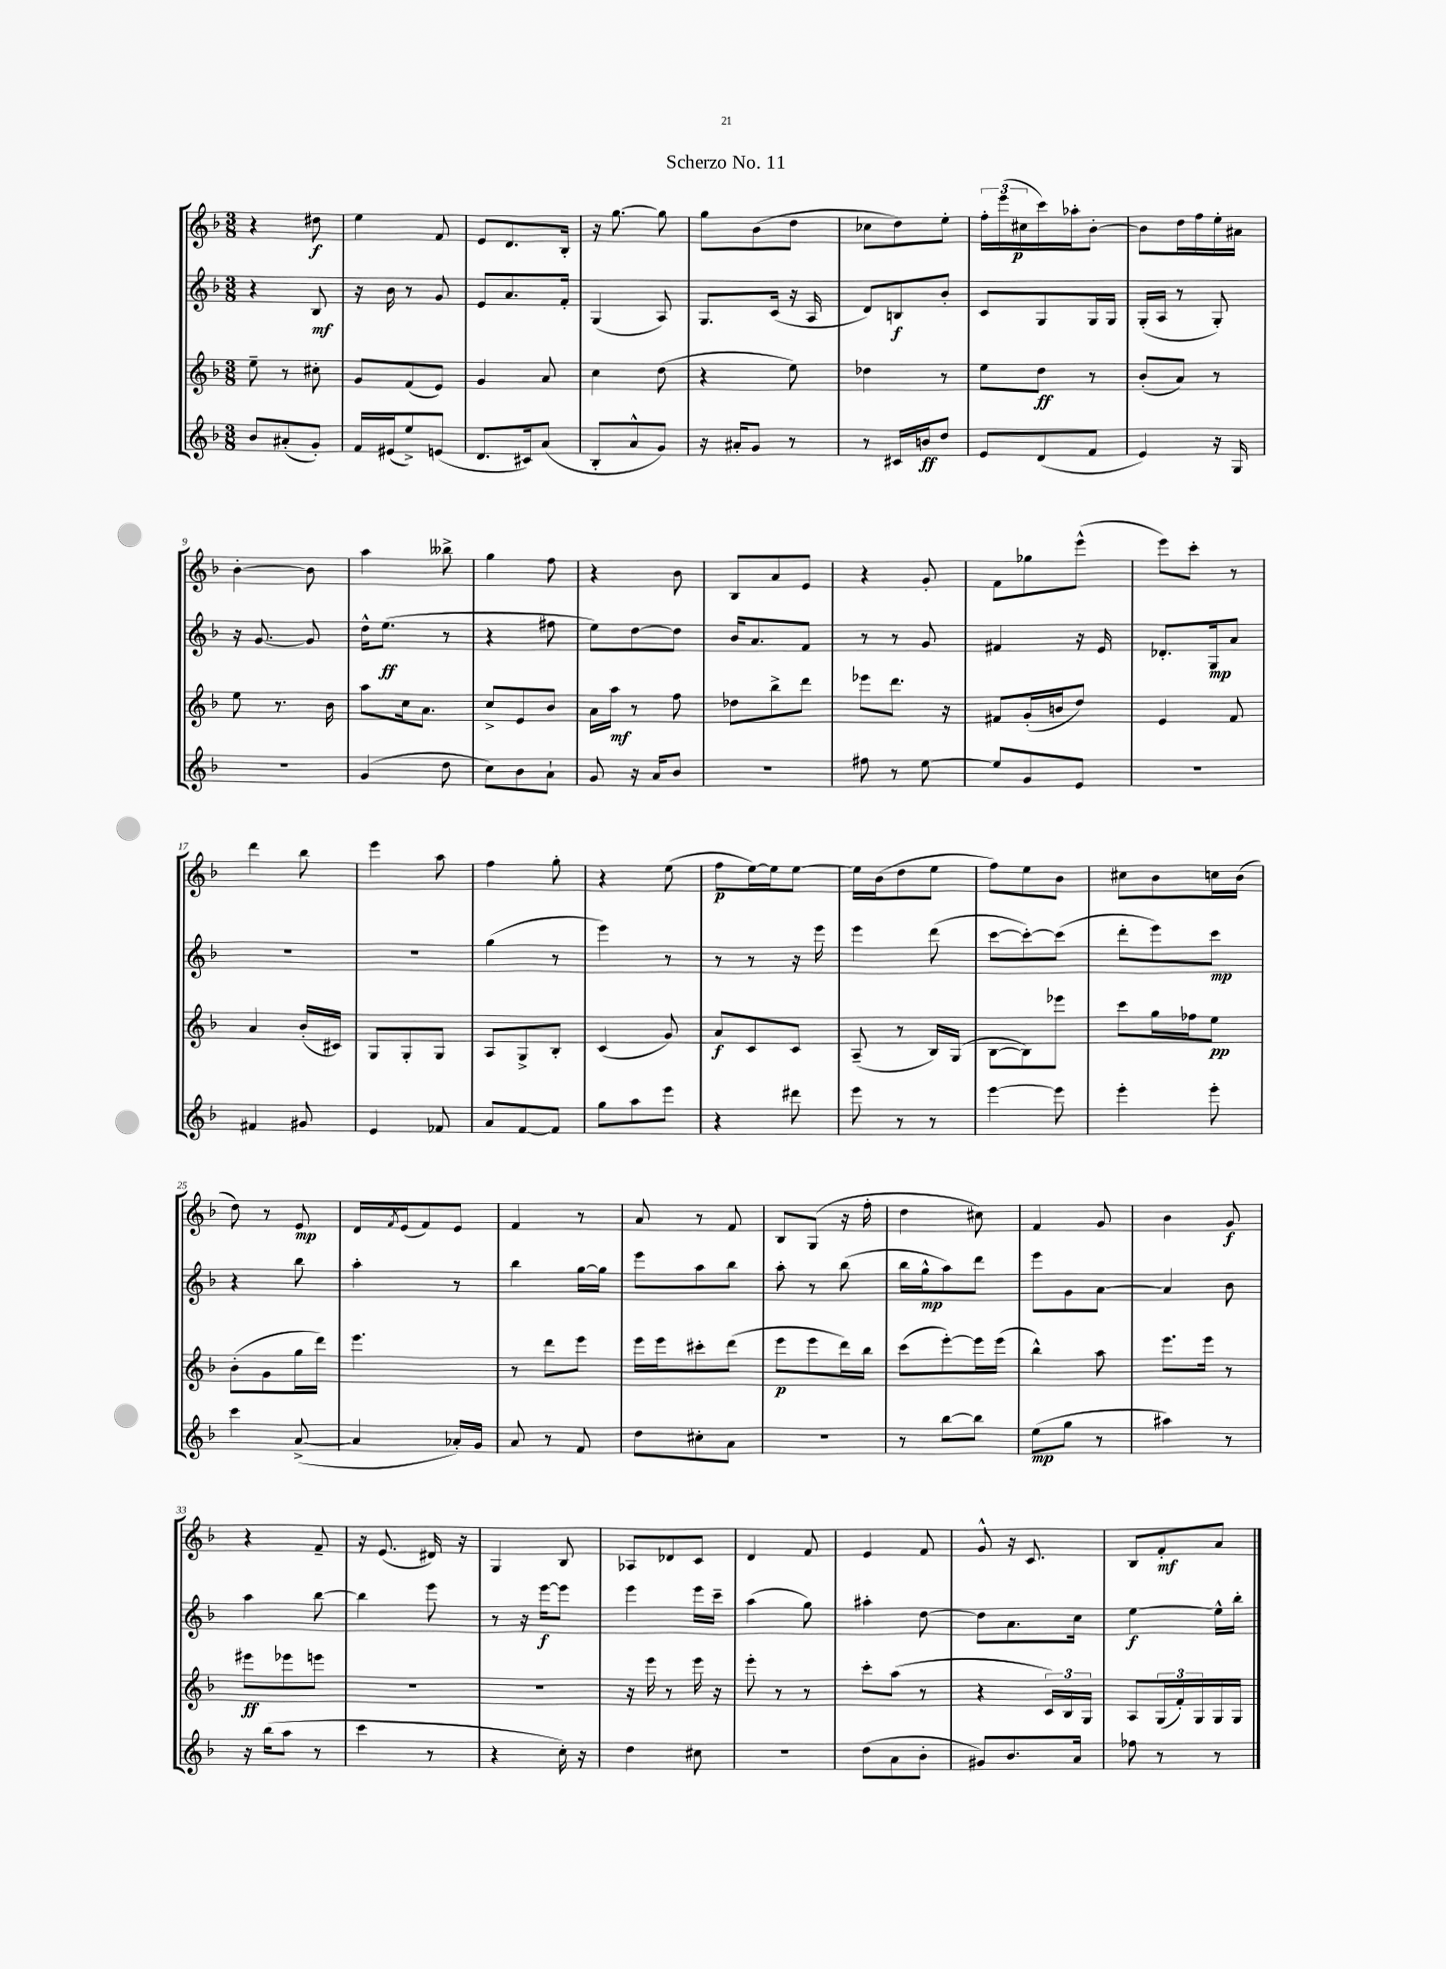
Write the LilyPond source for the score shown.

\header { title = "Scherzo No. 11" }
<<
\new StaffGroup <<
\new Staff = "s0" {
    \clef treble \key f \major \numericTimeSignature \time 3/8
    r4 dis''8\f |
    e''4 f'8 |
    e'8 d'8. bes16-. |
    r16 g''8.~ g''8 |
    g''8 bes'8( d''8 |
    ces''8 d''8) e''8-. |
    \tuplet 3/2 { f''16-. e'''16( cis''16\p } c'''16) aes''16-. bes'8~-. |
    bes'8 d''16 f''16 e''16-. ais'16 |
    bes'4~-. bes'8 |
    a''4 beses''8-> |
    g''4 f''8 |
    r4 bes'8 |
    bes8 a'8 e'8 |
    r4 g'8-. |
    f'8 ges''8 e'''8-^( |
    e'''8) c'''8-. r8 |
    d'''4 bes''8 |
    e'''4 a''8 |
    f''4 g''8-. |
    r4 e''8( |
    f''8\p e''16~) e''16 e''8~ |
    e''16 bes'16( d''8 e''8 |
    f''8) e''8 bes'8 |
    cis''8 bes'8 c''16 bes'16( |
    d''8) r8 e'8\mp |
    d'16 \acciaccatura { f'8 } e'16( f'8) e'8 |
    f'4 r8 |
    a'8 r8 f'8 |
    bes8 g8( r16 f''16-. |
    d''4 cis''8) |
    f'4 g'8 |
    bes'4 g'8\f |
    r4 f'8-- |
    r16 e'8.( dis'16) r16 |
    g4 bes8 |
    aes8 des'8 c'8 |
    d'4 f'8 |
    e'4 f'8 |
    g'8-^ r16 c'8. |
    bes8 f'8-.\mf a'8 \bar "|." |
}
\new Staff = "s1" {
    \clef treble \key f \major \numericTimeSignature \time 3/8
    r4 bes8\mf |
    r16 bes'16 r8 g'8 |
    e'8 a'8. f'16-. |
    g4( a8) |
    g8. c'16( r16 a16 |
    d'8) b8\f bes'8-. |
    c'8 g8 g16 g16 |
    g16-.( a16 r8 g8-.) |
    r16 g'8.~ g'8 |
    d''16-^ e''8.\ff( r8 |
    r4 fis''8 |
    e''8) d''8~ d''8 |
    bes'16 a'8. f'8 |
    r8 r8 g'8 |
    fis'4 r16 e'16 |
    des'8.-. g16\mp a'8 |
    R4. |
    R4. |
    g''4( r8 |
    e'''4) r8 |
    r8 r8 r16 e'''16 |
    e'''4 d'''8( |
    c'''8~ c'''8~-.) c'''8( |
    d'''8-. e'''8) c'''8\mp |
    r4 bes''8 |
    a''4-. r8 |
    bes''4 g''16~ g''16 |
    e'''8 a''8 bes''8 |
    a''8-. r8 bes''8( |
    bes''16 g''16-^\mp a''8) d'''8 |
    e'''8 g'8 a'8~ |
    a'4 bes'8 |
    a''4 bes''8~ |
    bes''4 e'''8 |
    r8 r16 e'''16~\f e'''8 |
    e'''4 e'''16 c'''16-- |
    a''4( g''8) |
    ais''4-. d''8~ |
    d''8 a'8. c''16 |
    e''4~\f e''16-^ bes''16-. \bar "|." |
}
\new Staff = "s2" {
    \clef treble \key f \major \numericTimeSignature \time 3/8
    e''8-- r8 cis''8-. |
    g'8 f'8( e'8) |
    g'4 a'8 |
    c''4 d''8( |
    r4 e''8) |
    des''4 r8 |
    e''8 d''8\ff r8 |
    bes'8-.( a'8) r8 |
    e''8 r8. bes'16 |
    a''8 c''16 a'8. |
    c''8-> e'8 bes'8 |
    a'16 a''16\mf r8 f''8 |
    des''8 bes''8-> d'''8 |
    ees'''8 d'''8. r16 |
    fis'8 g'16-.( b'16 d''8) |
    e'4 f'8 |
    a'4 bes'16-.( cis'16) |
    g8 g8-. g8 |
    a8 g8-> bes8-. |
    c'4( g'8) |
    a'8\f c'8 c'8 |
    a8--( r8 bes16) g16( |
    bes8~ bes8) ees'''8 |
    c'''8 g''16 fes''16 e''8\pp |
    bes'8-.( g'8 g''16 d'''16) |
    e'''4. |
    r8 d'''8 e'''8 |
    e'''16 e'''16 cis'''8-. d'''8( |
    e'''8\p e'''8 d'''16) bes''16 |
    c'''8( e'''8~-.) e'''16 e'''16( |
    bes''4-^) a''8 |
    e'''8. e'''16 r8 |
    eis'''8\ff ees'''8 e'''8 |
    R4. |
    R4. |
    r16 e'''16 r8 e'''16 r16 |
    e'''8-. r8 r8 |
    c'''8-. a''8( r8 |
    r4 \tuplet 3/2 { c'16) bes16 g16 } |
    a8 \tuplet 3/2 { g16( f'16-.) g16 } g16 g16 \bar "|." |
}
\new Staff = "s3" {
    \clef treble \key f \major \numericTimeSignature \time 3/8
    bes'8 ais'8-.( g'8-.) |
    f'16 eis'16( e''8->) e'8( |
    d'8. cis'16) a'8( |
    bes8-. a'8-^ g'8) |
    r16 ais'16-. g'8 r8 |
    r8 cis'16 b'16\ff d''8 |
    e'8 d'8( f'8 |
    e'4) r16 g16 |
    R4. |
    g'4( d''8 |
    c''8) bes'8 a'8-! |
    g'8 r16 a'16 bes'8 |
    R4. |
    fis''8 r8 e''8~ |
    e''8 g'8 e'8 |
    R4. |
    fis'4 gis'8 |
    e'4 fes'8 |
    a'8 f'8~ f'8 |
    g''8 a''8 e'''8 |
    r4 dis'''8 |
    e'''8 r8 r8 |
    e'''4~ e'''8 |
    e'''4-. e'''8-. |
    c'''4 a'8~->( |
    a'4 aes'16-.) g'16 |
    a'8 r8 f'8 |
    d''8 cis''8-. a'8 |
    R4. |
    r8 bes''8~ bes''8 |
    e''8\mp( g''8 r8 |
    ais''4) r8 |
    r16 bes''16( a''8 r8 |
    c'''4 r8 |
    r4 c''16-.) r16 |
    d''4 cis''8 |
    R4. |
    d''8( a'8 bes'8-. |
    gis'8) bes'8. a'16 |
    fes''8 r8 r8 \bar "|." |
}
>>
>>
